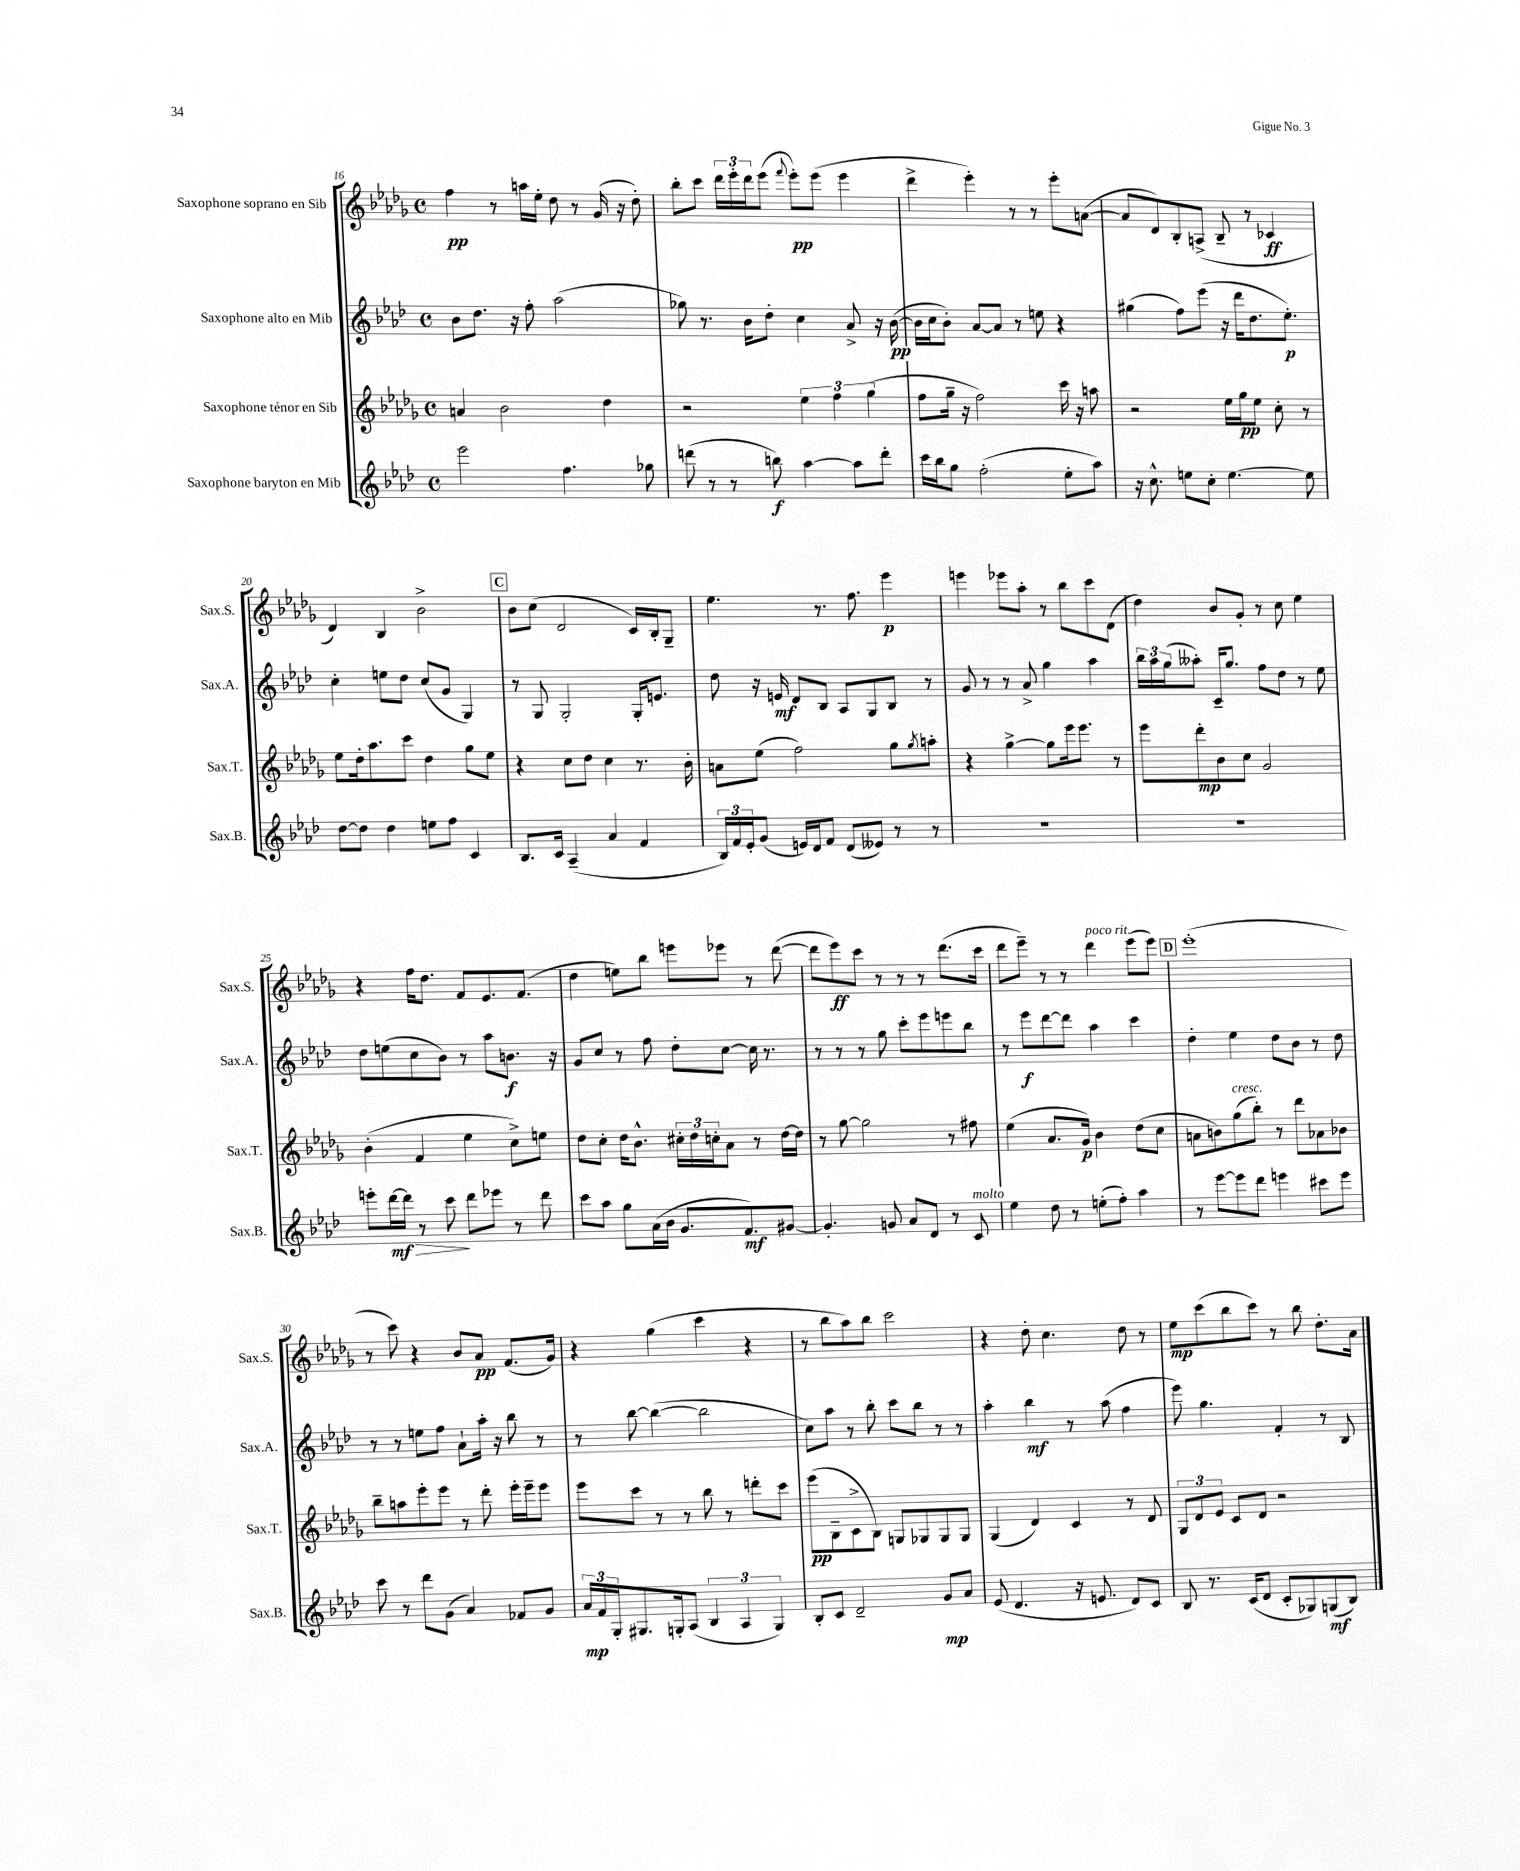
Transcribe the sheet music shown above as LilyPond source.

<<
\new StaffGroup <<
\new Staff = "s0" \with { instrumentName = "Saxophone soprano en Sib" shortInstrumentName = "Sax.S." } {
    \clef treble \key des \major \defaultTimeSignature \time 4/4
    f''4\pp r8 a''16 ees''16-. des''8 r8 ges'16( r16 des''8-.) |
    bes''8-. c'''8 \tuplet 3/2 { des'''16 ees'''16-. des'''16 } ees'''8( \appoggiatura { f'''8 } ees'''8-.\pp) ees'''8( ees'''4 |
    des'''4-> ees'''4-.) r8 r8 ees'''8-. a'8~( |
    a'8 des'8) bes8-. a8->( bes8-- r8 ces'4\ff |
    des'4) bes4 bes'2-> |
    \mark \markup { \box "C" } bes'8 c''8( des'2 c'16) bes16-. ges8-- |
    ees''4. r8. f''8. ees'''4\p |
    e'''4 ees'''8 aes''8-. r8 bes''8 c'''8 des'8( |
    des''4) bes'8 ges'8-. r8 c''8 ees''4 |
    r4 f''16 des''8. f'8 ees'8. f'8.( |
    des''4 e''8) bes''8 e'''8 ees'''8 r8 des'''8~( |
    des'''8 ees'''8\ff) c'''8 r8 r8 r8 des'''8.( c'''16 |
    des'''8 ees'''8--) r8 r8 des'''4^\markup { \italic "poco rit." } ees'''8( ees'''8) |
    \mark \markup { \box "D" } ees'''1-.( |
    r8 c'''8) r4 bes'8 aes'8\pp f'8.( ges'16) |
    r4 ges''4( c'''4 r4 |
    r8 bes''8 aes''8) bes''8 c'''2 |
    r4 des''8-. c''4. des''8 r8 |
    ees''8\mp c'''8( bes''8 c'''8) r8 bes''8 des''8.-. aes'16 \bar "|." |
}
\new Staff = "s1" \with { instrumentName = "Saxophone alto en Mib" shortInstrumentName = "Sax.A." } {
    \clef treble \key aes \major \defaultTimeSignature \time 4/4
    bes'8 des''8. r16 f''8-. aes''2( |
    ges''8) r8. bes'16 des''8-. c''4 aes'8-> r16 bes'16~\pp( |
    bes'16 c''16 bes'8-.) aes'8~ aes'8 r8 e''8 r4 |
    gis''4( f''8) ees'''8( r16 des'''16 des''8. ees''8.-.\p) |
    c''4-. e''8 des''8 c''8( g'8 g4) |
    \mark \markup { \box "C" } r8 g8 g2-. g16-. e'8. |
    des''8 r16 e'16\mf des'8 bes8 aes8 g8 bes8 r8 |
    g'8 r8 r8 aes'8-> g''4 aes''4 |
    \tuplet 3/2 { bes''16 aes''16 g''16( } aeses''8-.) c'16-- g''8. f''8 des''8 r8 ees''8 |
    des''8 e''8( c''8 bes'8) r8 aes''8 b'8.\f r16 |
    g'8 c''8 r8 f''8 des''8-. c''8~ c''16 r8. |
    r8 r8 r8 g''8 c'''8-. ees'''8 e'''8 bes''8 |
    r8 ees'''8\f des'''8~ des'''8 aes''4 c'''4 |
    \mark \markup { \box "D" } des''4-. ees''4 des''8 bes'8 r8 des''8 |
    r8 r8 e''8 f''8 aes'8-! aes''16-. r16 bes''8 r8 |
    r8 bes''8~ bes''4~( bes''2 |
    c''8) aes''8 r8 bes''8-. c'''8 bes''8 r8 r8 |
    aes''4-. bes''4\mf r8 aes''8( f''4 |
    ees'''8) g''4. f'4-. r8 bes8 \bar "|." |
}
\new Staff = "s2" \with { instrumentName = "Saxophone ténor en Sib" shortInstrumentName = "Sax.T." } {
    \clef treble \key des \major \defaultTimeSignature \time 4/4
    a'4 bes'2 des''4 |
    r2 \tuplet 3/2 { ees''4 f''4 ges''4( } |
    f''8 ges''16-- r16 f''2) c'''16 r16 a''8 |
    r2 ees''16 ges''16\pp ees''8 c''8-. r8 |
    ees''8 des''16-. aes''8. c'''8 des''4 ges''8 ees''8 |
    \mark \markup { \box "C" } r4 c''8 des''8 c''4 r8. bes'16-. |
    a'8 ees''8( f''2) ges''8 \acciaccatura { ges''8 } a''8-. |
    r4 ges''4~-> ges''8 ees'''16 ees'''8. r8 |
    ees'''8 des'''8-.\mp bes'8 c''8 ges'2 |
    bes'4-.( f'4 ees''4 c''8->) e''8 |
    des''8 c''8-. des''16 bes'8.-^ \tuplet 3/2 { cis''16-. des''16 c''16-. } aes'8 r8 des''16~ des''16 |
    r8 ges''8~ ges''2 r8 fis''8 |
    ees''4( aes'8. ges'16\p) bes'4 des''8( c''8 |
    \mark \markup { \box "D" } a'8 b'8) ges''8^\markup { \italic "cresc." }( bes''8-.) r8 des'''8 aes'8 bes'8 |
    bes''8-- a''8 ees'''8-. ees'''8 r8 des'''8-. ees'''16-. ees'''16-- ees'''8 |
    ees'''8 c'''8 r8 r8 bes''8 r8 d'''8-. c'''8 |
    ees'''8\pp( bes8-- c'8-> bes8) g8 ges8 ges8 ges8 |
    ges4( des'4) c'4 r8 des'8 |
    \tuplet 3/2 { ges8 des'8 ees'8 } c'8 des'8 r2 \bar "|." |
}
\new Staff = "s3" \with { instrumentName = "Saxophone baryton en Mib" shortInstrumentName = "Sax.B." } {
    \clef treble \key aes \major \defaultTimeSignature \time 4/4
    ees'''2 f''4. ges''8 |
    d'''8( r8 r8 b''8\f) aes''4~ aes''8 d'''8-. |
    c'''16 bes''16 g''8 f''2-.( ees''8-. aes''8) |
    r16 c''8.-^ e''8 c''8-. e''4.~ e''8 |
    des''8~ des''8 des''4 e''8 f''8 c'4 |
    \mark \markup { \box "C" } bes8. c'16 aes4--( aes'4 f'4 |
    \tuplet 3/2 { bes16) f'16 ees'16-. } g'8( e'16) des'16 f'8 des'8( eeses'8) r8 r8 |
    R1 |
    R1 |
    e'''8-. des'''16~\mf\> des'''16 r8 c'''8\! des'''8 ees'''8 r8 des'''8 |
    c'''8 aes''8 g''8 aes'16( bes'16 g'8. f'8.\mf) gis'8~ |
    gis'4.-. g'8 aes'8 des'8 r8 c'8^\markup { \italic "molto" } |
    ees''4 des''8 r8 e''8-.( f''8-.) aes''4 |
    \mark \markup { \box "D" } r8 ees'''8~ ees'''8 des'''8 e'''4 cis'''8 e'''8 |
    c'''8 r8 des'''8 g'8( aes'4) fes'8 g'8 |
    \tuplet 3/2 { aes'16\mp f'16 g16-. } gis8. g16-. aes8( \tuplet 3/2 { bes4 aes4 g4) } |
    bes8-. c'8 des'2-- g'8\mp aes'8 |
    ees'8( des'4. r16 e'8. des'8) c'8 |
    bes8 r8. c'16( des'8 c'8-. ges8) g8\mf( bes8) \bar "|." |
}
>>
>>
\layout { \context { \Score currentBarNumber = #16 } }
